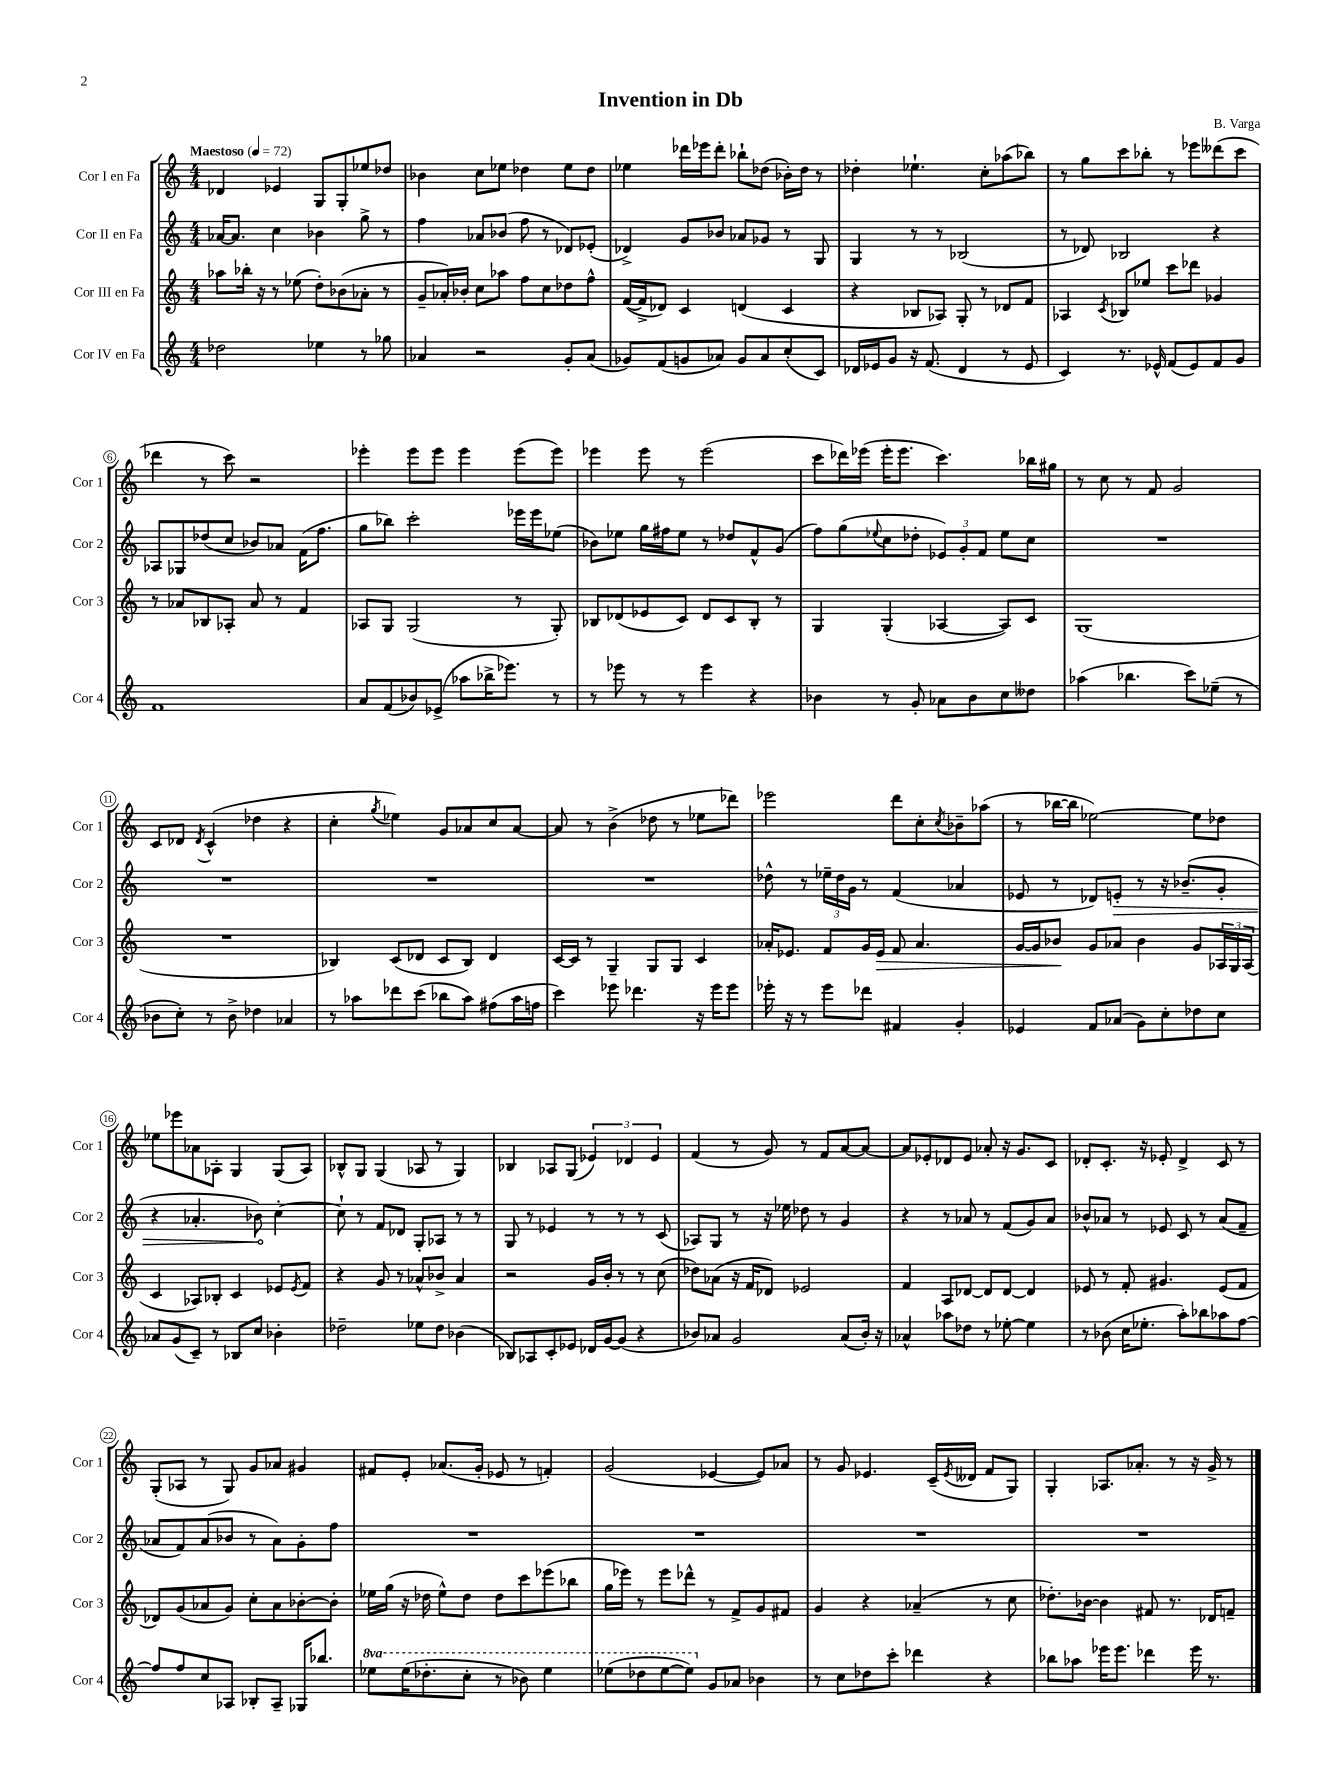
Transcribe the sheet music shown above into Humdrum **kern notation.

**kern	**kern	**dynam	**kern	**dynam	**kern
*part4	*part3	*part3	*part2	*part2	*part1
*staff4	*staff3	*staff3	*staff2	*staff2	*staff1
*I"Cor IV en Fa	*I"Cor III en Fa	*	*I"Cor II en Fa	*	*I"Cor I en Fa
*I'Cor 4	*I'Cor 3	*	*I'Cor 2	*	*I'Cor 1
*clefG2	*clefG2	*	*clefG2	*	*clefG2
*k[]	*k[]	*	*k[]	*	*k[]
*M4/4	*M4/4	*	*M4/4	*	*M4/4
*MM72	*MM72	*	*MM72	*	*MM72
=1	=1	=1	=1	=1	=1
!	!	!	!	!	!LO:TX:a:B:t=Maestoso
2dd-X\	8aa-X\L	.	[16a-X/KL	.	4d-X/
.	.	.	8.a-/J]	.	.
.	16bb-X'\Jk	.	.	.	.
.	16r	.	.	.	.
.	8r	.	4cc\	.	4e-X/
.	(8ee-X\	.	.	.	.
4ee-X\	8dd'\L)	.	4b-X\	.	8G/L
.	(8b-X\	.	.	.	8G'/
8r	8a-X'\J	.	8gg^\	.	8ee-X/
8gg-X\	8r	.	8r	.	8dd-X/J
=2	=2	=2	=2	=2	=2
4a-X/	8g~/L	.	4ff\	.	4b-X\
.	16a-X'/L)	.	.	.	.
.	16b-X'/JJ	.	.	.	.
2r	8cc\L	.	8a-X/L	.	8cc\L
.	8aa-X\J	.	(8b-X/J	.	8ee-X\J
.	8ff\L	.	8ff\	.	4dd-X\
.	8cc\	.	8r	.	.
8g'/L	8dd-X\	.	8d-X/L)	.	8ee-\L
(8a-/J	8ff^^\J	.	(8e-X'/J	.	8dd-\J
=3	=3	=3	=3	=3	=3
8g-X/L)	([16f/LL	.	4d-X^/)	.	4ee-X\
.	16f^/J]	.	.	.	.
(8f/	8d-X/J)	.	.	.	.
8gn/	4c/	.	8g/L	.	16ddd-X\LL
.	.	.	.	.	16eee-X\J
8a-X/J)	.	.	8b-X/J	.	8ddd-'\J
8g/L	(4dn/	.	8a-X/L	.	8bb-X`\L
8a-/	.	.	8g-X/J	.	(8dd-X\J
(8cc'/	4c/	.	8r	.	16b-X'\LL)
.	.	.	.	.	16dd-\JJ
8c/J)	.	.	8G/	.	8r
=4	=4	=4	=4	=4	=4
16d-X/LL	4r	.	4G/	.	4dd-X'\
16e-X/J	.	.	.	.	.
8g/J	.	.	.	.	.
16r	8B-X/L	.	8r	.	4.ee-X`\
(8.f/	.	.	.	.	.
.	8A-X/J)	.	8r	.	.
4d-/	8G'/	.	(2B-X/	.	.
.	8r	.	.	.	8cc'\L
8r	8d-X/L	.	.	.	(8aa-X\
8e-/	8f/J	.	.	.	8bb-X\J)
=5	=5	=5	=5	=5	=5
4c/)	4A-X/	.	8r	.	8r
.	.	.	8d-X/)	.	8gg\L
.	8qc/	.	.	.	.
8.r	8B-X/L	.	2B-X/	.	8ccc\
.	8ee-X/J	.	.	.	8bb-X'\J
16e-X^^/	.	.	.	.	.
(8f/L	8ccc\L	.	.	.	8r
8e-/)	8ddd-X\J	.	.	.	8eee-X\L
8f/	4g-X/	.	4r	.	(8ddd--X\
8g/J	.	.	.	.	8ccc\J
!!LO:LB:g=z
=6	=6	=6	=6	=6	=6
1f	8r	.	8A-X/L	.	4ddd-X\
.	8a-X/L	.	8G-X/	.	.
.	8B-X/	.	(8dd-X/	.	8r
.	8A-X'/J	.	8cc/J	.	8ccc\)
.	8a-/	.	8b-X/L)	.	2r
.	8r	.	8a-X/J	.	.
.	4f/	.	(16f\KL	.	.
.	.	.	8.ff\J	.	.
=7	=7	=7	=7	=7	=7
8a/L	8A-X/L	.	8gg\L	.	4eee-X'\
(8f/	8G/J	.	8bb-X\J)	.	.
8b-X/)	(2G/	.	2ccc'\	.	8eee-\L
(8e-X^/J	.	.	.	.	8eee-\J
8aa-X\L	.	.	.	.	4eee-\
16bb-X^\K	.	.	.	.	.
8.eee-X\J)	.	.	.	.	.
.	8r	.	16eee-X\LL	.	(8eee-\L
.	.	.	16eee-\J	.	.
8r	8G'/)	.	(8ee-X\J	.	8eee-\J)
=8	=8	=8	=8	=8	=8
8r	8B-X/L	.	8b-X\L)	.	4eee-X\
8eee-X\	(8d-X/	.	8ee-X\J	.	.
8r	8e-X/	.	16gg\LL	.	8eee-\
.	.	.	16ff#X\J	.	.
8r	8c/J)	.	8ee-\J	.	8r
4eee-\	8d-/L	.	8r	.	(2eee-\
.	8c/	.	8dd-X/L	.	.
4r	8B-'/J	.	8f^^/	.	.
.	8r	.	(8g/J	.	.
=9	=9	=9	=9	=9	=9
4b-X\	4G/	.	8ff\L)	.	8ccc\L
.	.	.	(8gg\	.	16ddd-X\L)
.	.	.	.	.	(16eee-X\JJ
.	.	.	8qqee-X/	.	.
8r	(4G'/	.	8cc\	.	16eee-'\KL
.	.	.	.	.	8.eee-\J
8g'/	.	.	8dd-X'\J	.	.
8a-X\L	[4A-X/	.	12e-X/L)	.	4.ccc\)
.	.	.	12g'/	.	.
8b-\	.	.	.	.	.
.	.	.	12f/J	.	.
8cc\	8A-/L])	.	8ee-\L	.	.
8dd--X\J	8c/J	.	8cc\J	.	16bb-X\LL
.	.	.	.	.	16gg#X\JJ
=10	=10	=10	=10	=10	=10
(4aa-X\	(1G	.	1r	.	8r
.	.	.	.	.	8cc\
4.bb-X\	.	.	.	.	8r
.	.	.	.	.	8f/
.	.	.	.	.	2g/
8ccc\L)	.	.	.	.	.
(8ee-X~\J	.	.	.	.	.
8r	.	.	.	.	.
!!LO:LB:g=z
=11	=11	=11	=11	=11	=11
8b-X\L	1r	.	1r	.	8c/L
8cc'\J)	.	.	.	.	8d-X/J
.	.	.	.	.	8qd-/
8r	.	.	.	.	(4c^^/
8b-^\	.	.	.	.	.
4dd-X\	.	.	.	.	4dd-X\
4a-X/	.	.	.	.	4r
=12	=12	=12	=12	=12	=12
8r	4B-X/)	.	1r	.	4cc'\
8aa-X\L	.	.	.	.	.
.	.	.	.	.	8qgg/
8ddd-X\	(8c/L	.	.	.	4ee-X\)
(8ccc\J	8d-X/J	.	.	.	.
8bb-X\L	8c/L	.	.	.	8g/L
8aa-\J)	8B-/J)	.	.	.	8a-X/
(8ff#X\L	4d-/	.	.	.	8cc/
16aa-\L	.	.	.	.	[8a-/J
16ffn\JJ	.	.	.	.	.
=13	=13	=13	=13	=13	=13
4ccc\)	[16c/LL	.	1r	.	8a-/]
.	16c/JJ]	.	.	.	.
.	8r	.	.	.	8r
8eee-X\	4G~/	.	.	.	(4b^\
4.ddd-X\	.	.	.	.	.
.	8G/L	.	.	.	8dd-X\
.	8G/J	.	.	.	8r
16r	4c/	.	.	.	8ee-X\L
16eee-\KL	.	.	.	.	.
8eee-\J	.	.	.	.	8ddd-X\J)
=14	=14	=14	=14	=14	=14
16eee-X'\	16a-X'/KL	.	8dd-X^^\	.	2eee-X\
16r	8.e-X/J	.	.	.	.
8r	.	.	8r	.	.
8eee-\L	8f/L	.	24ee-X~\LL	.	.
.	.	.	24dd-\	.	.
.	.	.	24g\JJ	.	.
8ddd-X\J	16g/L	.	8r	.	.
!	!	!LO:HP:b	!	!	!
.	16e-/JJ	>	.	.	.
4f#X/	8f/	.	(4f/	.	8ddd\L
.	4.a-/	.	.	.	8cc'\
.	.	.	.	.	8qcc/
4g'/	.	.	4a-X/	.	8b-X~\
.	.	.	.	.	(8aa-X\J
=15	=15	=15	=15	=15	=15
4e-X/	[16g/LL	.	8e-X/	.	8r
.	16g/J]	.	.	.	.
.	8b-X/J	.	8r	.	[16bb-X\LL
.	.	.	.	.	16bb-\JJ]
8f/L	8g/L	]	8d-X/L)	.	[2ee-X\)
!	!	!	!	!LO:HP:b	!
(8a-X/J	8a-X/J	.	8en'/J	>	.
8g\L)	4b-\	.	8r	.	.
8cc'\	.	.	16r	.	.
.	.	.	(8.b-X~/L	.	.
8dd-X\	8g/L	.	.	.	8ee-\L]
8cc\J	24A-X/L	.	8g'/J	.	8dd-X\J
.	24G/	.	.	.	.
.	(24A-/JJ	.	.	.	.
!!LO:LB:g=z
=16	=16	=16	=16	=16	=16
8a-X/L	4c/	.	4r	.	8ee-X\L
(8g/	.	.	.	.	8eee-X\
8c~/J)	8A-X/L)	.	4.a-X'/	.	8a-X\
8r	8B-X'/J	.	.	.	8A-X'\J
8B-X/L	4c/	.	.	.	4G/
8cc/J	.	.	8b-X\)	.	.
4b-X'\	8e-X/L	.	[4cc'\	]	(8G/L
.	8qe-/	.	.	.	.
.	8f/J	.	.	.	8A-/J)
=17	=17	=17	=17	=17	=17
2dd-X~\	4r	.	8cc`\]	.	8B-X^^/L
.	.	.	8r	.	8G/J
.	8g/	.	8f/L	.	(4G/
.	8r	.	8d-X/J	.	.
8ee-X\L	8a-X^^/L	.	8G'/L	.	8A-X/
8dd-\J	8b-X^/J	.	8A-X/J	.	8r
(4b-X\	4a-/	.	8r	.	4G/)
.	.	.	8r	.	.
=18	=18	=18	=18	=18	=18
8B-X/L)	2r	.	8G/	.	4B-X/
8A-X/	.	.	8r	.	.
8c'/	.	.	4e-X/	.	8A-X/L
8e-X/J	.	.	.	.	(8G/J
16d-X/LL	16g/LL	.	8r	.	6e-X/)
[16g/J	16b'/JJ	.	.	.	.
(8g/J]	8r	.	8r	.	.
.	.	.	.	.	6d-X/
4r	8r	.	8r	.	.
.	.	.	.	.	6e-/
.	(8cc\	.	(8c/	.	.
=19	=19	=19	=19	=19	=19
8b-X/L)	8dd-X\L)	.	8A-X/L)	.	(4f/
8a-X/J	(8a-X\J	.	8G/J	.	.
2g/	16r	.	8r	.	8r
.	16f/KL	.	.	.	.
.	8d-X/J)	.	16r	.	8g/)
.	.	.	16ee-X\	.	.
.	2e-X/	.	8dd-X\	.	8r
.	.	.	8r	.	8f/L
(8a-/L	.	.	4g/	.	[8a/
16b-'/Jk)	.	.	.	.	8a/J_
16r	.	.	.	.	.
=20	=20	=20	=20	=20	=20
4a-X^^/	4f/	.	4r	.	8a/L]
.	.	.	.	.	8e-X'/
8aa-X\L	8A/L	.	8r	.	8d-X/
8dd-X\J	[8d-X/J	.	8a-X/	.	8e-/J
8r	8d-/L]	.	8r	.	8a-X'/
[8ee-X'\	[8d-/J	.	(8f/L	.	16r
.	.	.	.	.	8.g/L
4ee-\]	4d-/]	.	8g/)	.	.
.	.	.	8a-/J	.	8c/J
=21	=21	=21	=21	=21	=21
8r	8e-X/	.	8b-X^^/L	.	8d-X'/L
(8b-X\	8r	.	8a-X/J	.	8.c'/J
16cc\KL	8f'/	.	8r	.	.
8.ee-X'\J	.	.	.	.	16r
.	4.g#X/	.	8e-X/	.	8e-X'/
8aa'\L)	.	.	8c/	.	4d-^/
8bb-X\	.	.	8r	.	.
8aa-X\	(8e-/L	.	(8a-/L	.	8c/
[8ff\J	8f/J	.	8f~/J	.	8r
!!LO:LB:g=z
=22	=22	=22	=22	=22	=22
8ff/L]	8d-X/L)	.	8a-X/L	.	(8G'/L
8ff/	(8g/	.	8f/)	.	8A-X/J
8cc/	8a-X/	.	(8a-/	.	8r
8A-X/J	8g/J)	.	8b-X/J	.	8G/)
8B-X'/L	8cc'\L	.	8r	.	8g/L
8A-~/J	8a-\	.	8a-\L)	.	8a-X/J
16G-X/KL	[8b-X'\	.	8g'\	.	4g#X/
8.bb-X/J	.	.	.	.	.
.	8b-'\J]	.	8ff\J	.	.
=23	=23	=23	=23	=23	=23
*8va	*	*	*	*	*
8eee-X\L	16ee-X\LL	.	1r	.	8f#X/L
.	(16gg\JJ	.	.	.	.
(16eee-\K	16r	.	.	.	8e'/J
8.ddd-X'\	16dd-X\	.	.	.	.
.	8ee-^^\L)	.	.	.	(8.a-X/L
8ccc'\J	8dd-\J	.	.	.	.
.	.	.	.	.	16g'/Jk
8r	8dd-\L	.	.	.	8e-X/
8bb-X\)	8ccc\	.	.	.	8r
4eee-\	(8eee-X\	.	.	.	4fn'/)
.	8bb-X\J	.	.	.	.
=24	=24	=24	=24	=24	=24
(8eee-X\L	16gg\LL	.	1r	.	(2g/
.	16eee-X\JJ)	.	.	.	.
8ddd-X\	8r	.	.	.	.
[8eee-\	8eee-\L	.	.	.	.
8eee-\J])	8ddd-X^^\J	.	.	.	.
*X8va	*	*	*	*	*
8g/L	8r	.	.	.	[4e-X/
8a-X/J	8f^/L	.	.	.	.
4b-X\	8g/	.	.	.	8e-/L])
.	8f#X/J	.	.	.	8a-X/J
=25	=25	=25	=25	=25	=25
8r	4g/	.	1r	.	8r
8cc\L	.	.	.	.	8g/
8dd-X\	4r	.	.	.	4.e-X/
8ccc'\J	.	.	.	.	.
4ddd-X\	(4a-X~/	.	.	.	.
.	.	.	.	.	(16c~/LL
.	.	.	.	.	8qe-/
.	.	.	.	.	16d--X/JJ
4r	8r	.	.	.	8f/L
.	8cc\	.	.	.	8G/J)
=26	=26	=26	=26	=26	=26
8bb-X\L	8.dd-X'\L)	.	1r	.	4G'/
8aa-X\J	.	.	.	.	.
.	[16b-X\Jk	.	.	.	.
16eee-X\KL	4b-\]	.	.	.	8.A-X/L
8.eee-\J	.	.	.	.	.
.	.	.	.	.	8.a-X'/J
4ddd-X\	8f#X/	.	.	.	.
.	8.r	.	.	.	8r
16eee-\	.	.	.	.	16r
8.r	16d-X/KL	.	.	.	16g^/
.	8fn~/J	.	.	.	8r
==	==	==	==	==	==
*-	*-	*-	*-	*-	*-
